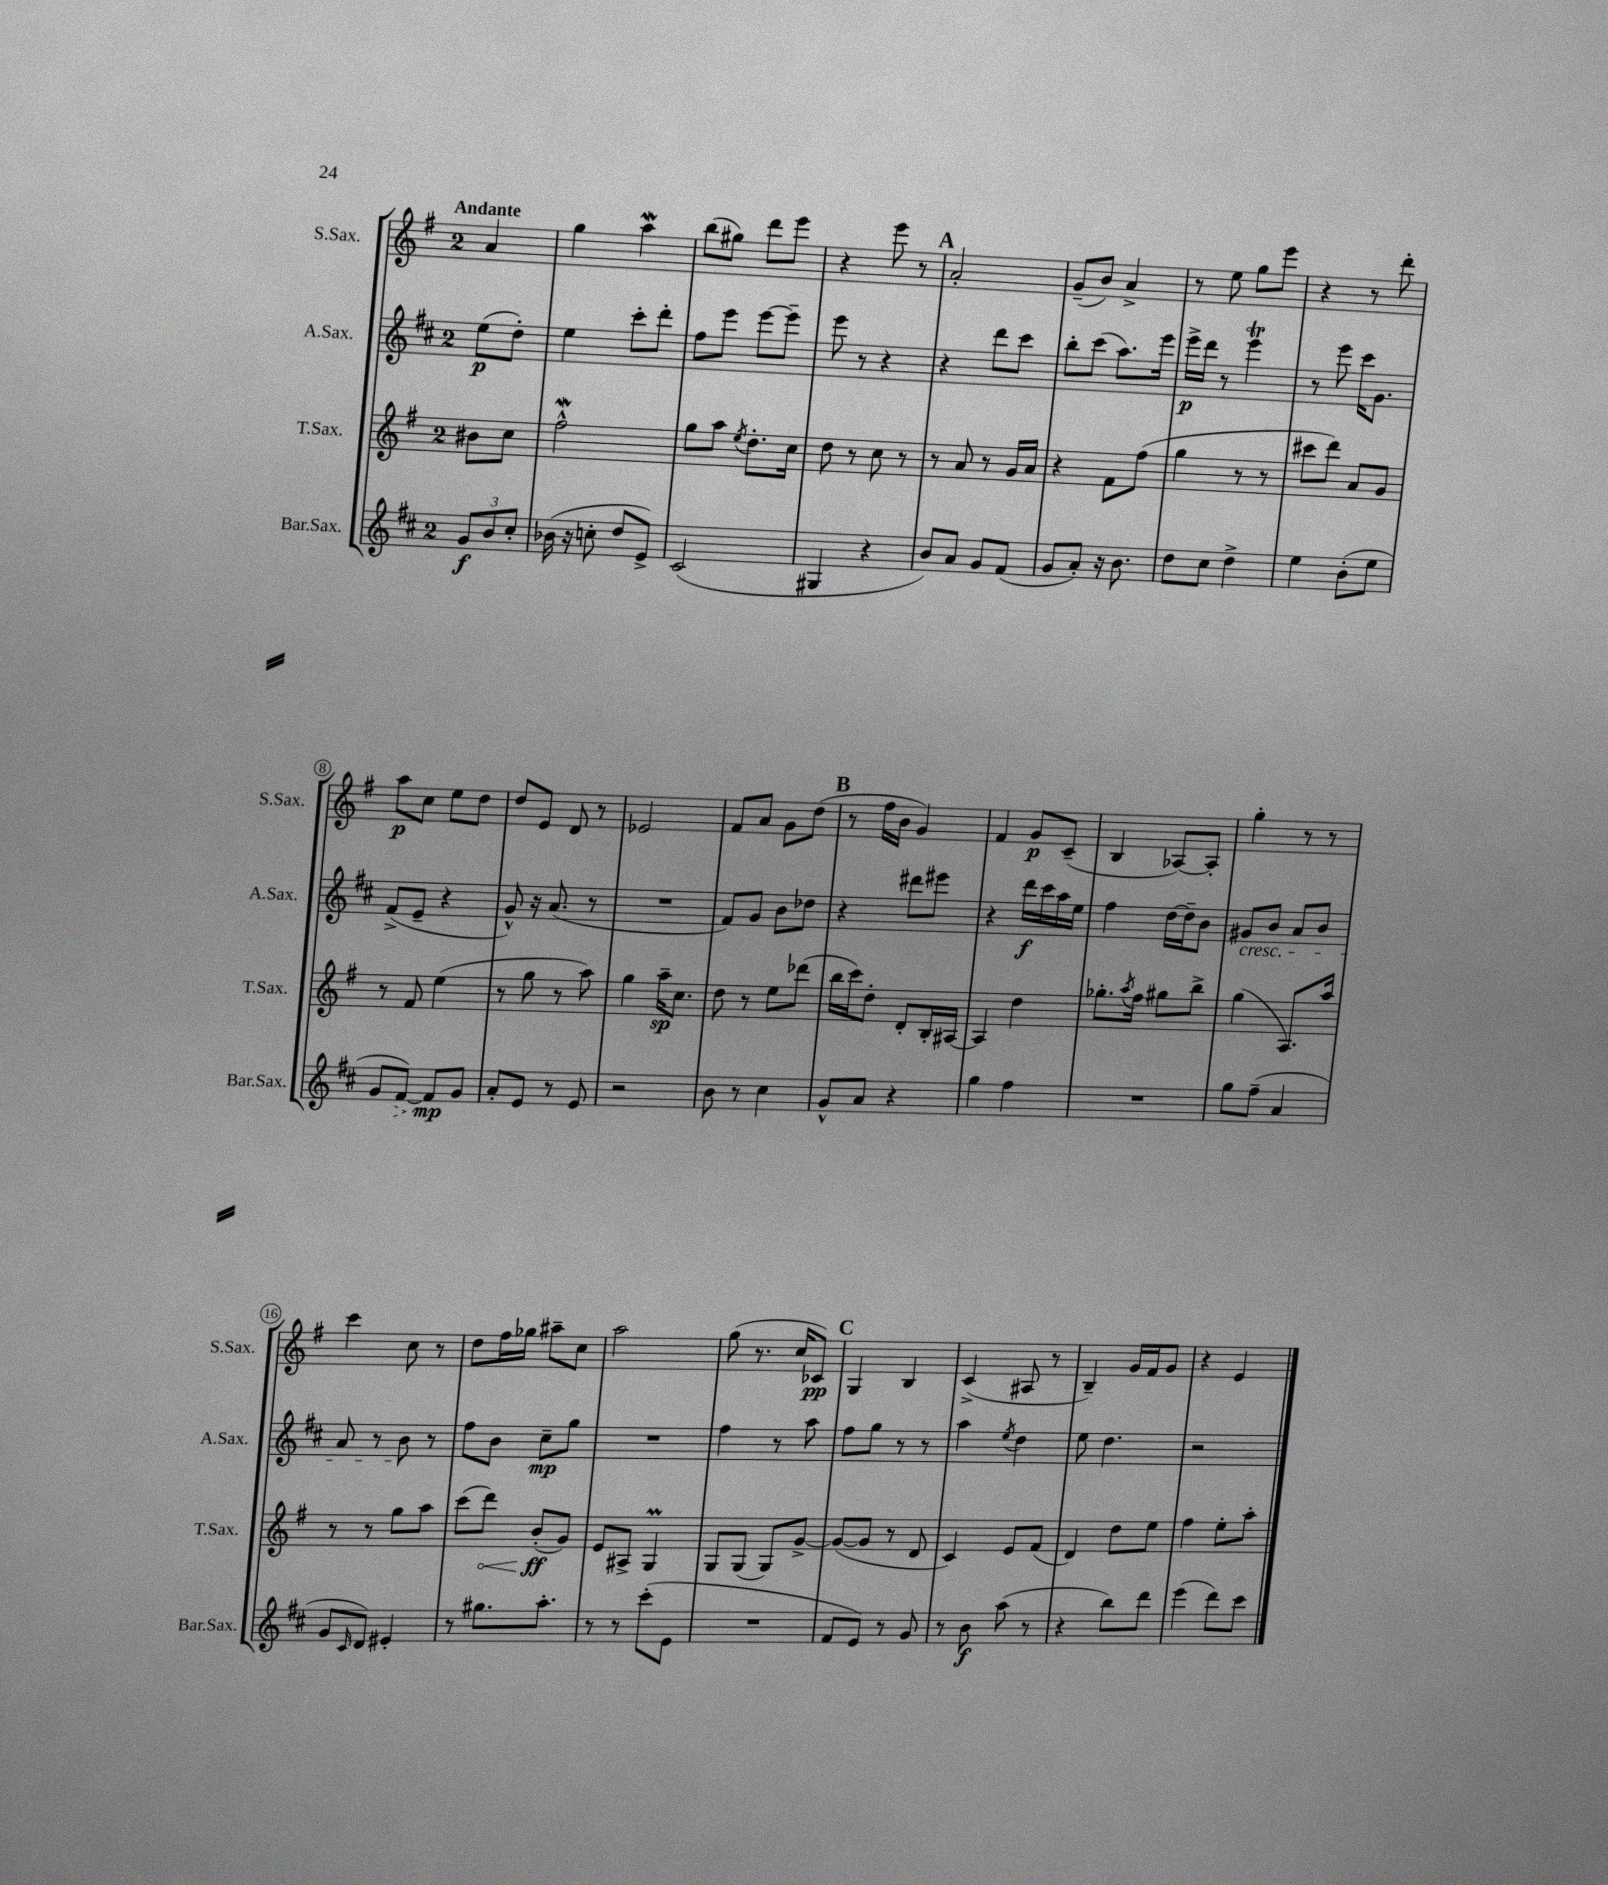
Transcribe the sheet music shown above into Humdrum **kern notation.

**kern	**kern	**kern	**kern
*staff4	*staff3	*staff2	*staff1
*clefG2	*clefG2	*clefG2	*clefG2
*k[f#c#]	*k[f#]	*k[f#c#]	*k[f#]
*M2/4	*M2/4	*M2/4	*M2/4
12g/L	8b#\L	(8ee\L	4a/
12b/	.	.	.
.	8cc\J	8dd'\J)	.
12cc#'/J	.	.	.
=	=	=	=
(16b-\	2ff#^^\	4ee\	4gg\
16r	.	.	.
8cc'\	.	.	.
8dd/L	.	8ccc#'\L	4aa\
8e^/J)	.	8ddd'\J	.
=	=	=	=
(2c#/	8gg\L	8ff#\L	(8bb\L
.	8aa\J	8eee\J	8gg#\J)
.	8qee/	.	.
.	8.dd'\L	[8eee\L	8ddd\L
.	.	8eee~\]J	8eee\J
.	16cc\Jk	.	.
=	=	=	=
4G#/	8dd\	8eee\	4r
.	8r	8r	.
4r	8cc\	4r	8eee\
.	8r	.	8r
=	=	=	=
8b/L)	8r	4r	2a'/
8a/J	8a/	.	.
8g/L	8r	8ddd\L	.
(8f#/J	16g/LL	8ccc#\J	.
.	16a/JJ	.	.
=	=	=	=
8g/L	4r	8bb'\L	(8g~/L
8a'/J)	.	(8ccc#\J	8b/J)
16r	8f#\L	8.aa\L)	4a^/
8.b\	.	.	.
.	(8ff#\J	.	.
.	.	16eee\Jk	.
=	=	=	=
8dd\L	4gg\	16eee^\LL	8r
.	.	16ddd\JJ	.
8cc#\J	.	8r	8ee\
4dd^\	8r	4eee\	8gg\L
.	8r	.	8eee\J
=	=	=	=
4ee\	8ccc#\L	8r	4r
.	8ddd\J)	8eee\	.
(8b'\L	8a/L	16ccc#\LK	8r
.	.	8.g\J	.
8ee\J	8g/J	.	8ddd'\
=	=	=	=
8g/L	8r	(8f#^/L	8aa\L
[8f#/J)	8f#/	8e~/J	8cc\J
8f#/]L	(4ee\	4r	8ee\L
8g/J	.	.	8dd\J
=	=	=	=
8a'/L	8r	8g^^/)	8dd/L
8e/J	8gg\	16r	8e/J
.	.	(8.a/	.
8r	8r	.	8d/
8e/	8aa\)	8r	8r
=	=	=	=
2r	4gg\	2r	2e-/
.	16aa~\LK	.	.
.	8.cc\J	.	.
=	=	=	=
8b\	8dd\	8f#/L)	8f#/L
8r	8r	8g/J	8a/J
4cc#\	8ee\L	8b\L	8g\L
.	(8ddd-\J	8dd-\J	(8dd\J
=	=	=	=
8g^^/L	16bb\LL	4r	8r
.	16ccc\J)	.	.
8a/J	8dd'\J	.	16ff#\LL
.	.	.	16b\JJ
4r	8d'/L	8ddd#\L	4g/)
.	16B'/L	8eee#\J	.
.	[16A#/JJ	.	.
=	=	=	=
4gg\	4A#/]	4r	4f#/
4ff#\	4dd\	16ddd\LL	8g/L
.	.	16ccc#\	.
.	.	16aa\	(8c~/J
.	.	16ee\JJ	.
=	=	=	=
2r	8.gg-'\L	4ff#\	4B/
.	8qaa/	.	.
.	16ff#\Jk	.	.
.	8gg#\L	[16dd\LL	[8A-/L)
.	.	16dd~\]J	.
.	8bb^\J	8b\J	8A-'/]J
=	=	=	=
8gg\L	(4gg\	8g#/L	4gg'\
(8ff#~\J	.	8b/J	.
4a/	8.A/L)	8a/L	8r
.	.	8b/J	8r
.	16aa/Jk	.	.
=	=	=	=
8g/L	8r	8a/	4ccc\
16qqc#/	.	.	.
8d/J)	8r	8r	.
4e#'/	8gg\L	8b\	8cc\
.	8aa\J	8r	8r
=	=	=	=
8r	(8ccc\L	8ff#\L	8dd\L
8.gg#\L	8ddd\J)	8b\J	16ff#\L
.	.	.	16gg-\JJ
.	(8b'/L	8cc#~\L	8aa#~\L
8.aa'\J	.	.	.
.	8g/J)	8gg\J	8cc\J
=	=	=	=
8r	8e/L	2r	2aa\
8r	8A#^/J	.	.
(8ccc#'\L	4G/	.	.
8e\J	.	.	.
=	=	=	=
2r	8G/L	4ff#\	(8gg\
.	(8G/J	.	8.r
.	8G/L)	8r	.
.	.	.	16cc/LK
.	[8g^/J	8aa\	8c-/J)
=	=	=	=
8f#/L	(8g/_L	8ff#\L	4G/
8e/J)	8g/]J	8gg\J	.
8r	8r	8r	4B/
8g/	8d/	8r	.
=	=	=	=
8r	4c/)	4aa\	(4c^/
8b\	.	.	.
.	.	8qee/	.
(8aa\	8e/L	4dd\	8A#/
8r	(8f#/J	.	8r
=	=	=	=
4r	4d/)	8ee\	4B~/)
.	.	4.dd\	.
8bb\L)	8dd\L	.	16g/LL
.	.	.	16f#/J
8ddd\J	8ee\J	.	8g/J
=	=	=	=
(4eee\	4ff#\	2r	4r
8ddd\L)	8ee'\L	.	4e/
8ccc#\J	8aa'\J	.	.
==	==	==	==
*-	*-	*-	*-
